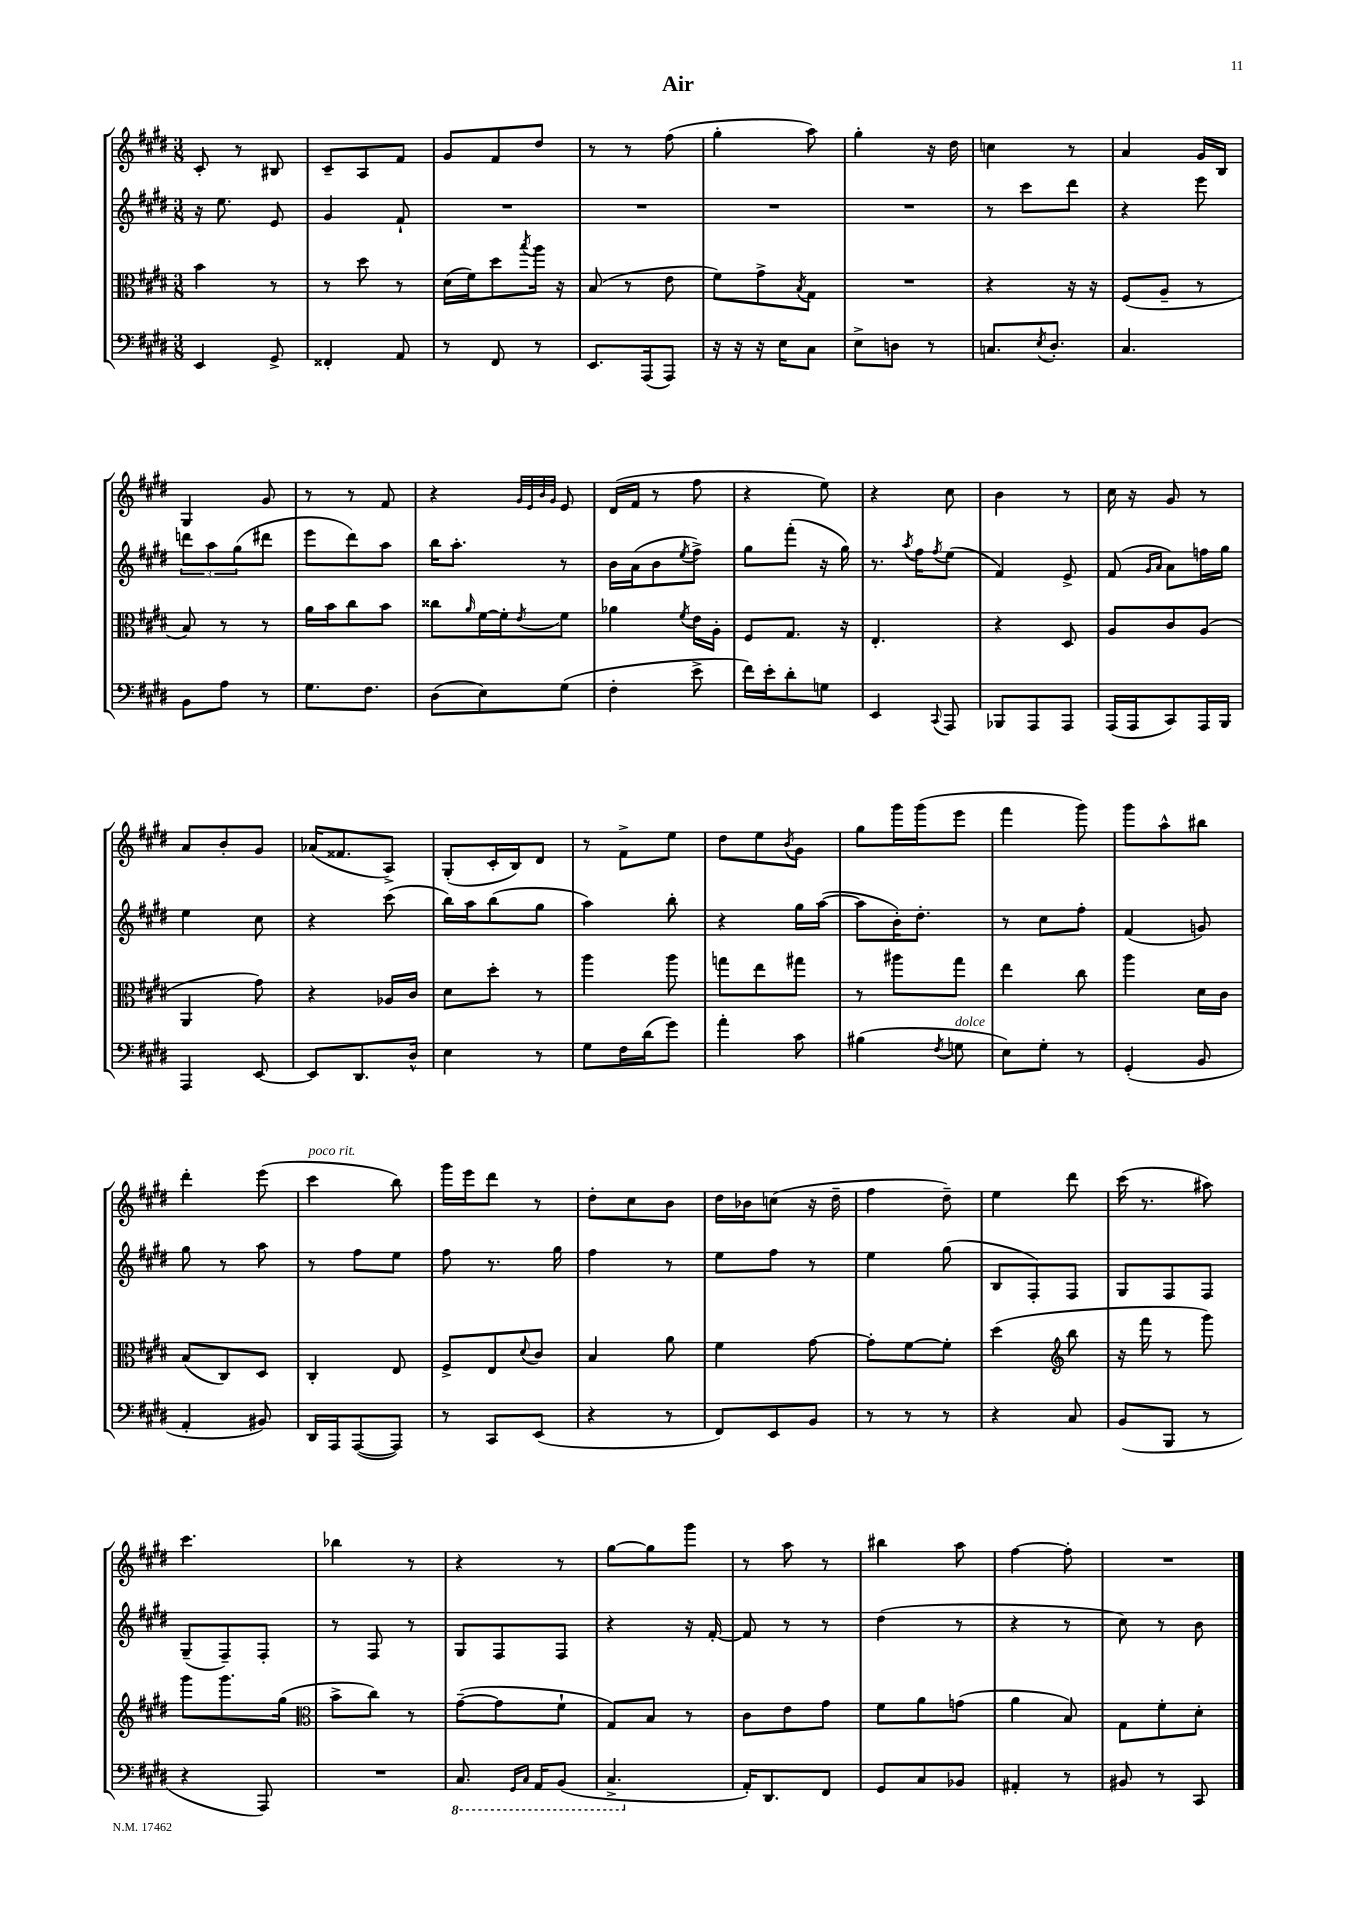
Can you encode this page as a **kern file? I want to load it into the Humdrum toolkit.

**kern	**kern	**kern	**kern
*staff4	*staff3	*staff2	*staff1
*clefF4	*clefC3	*clefG2	*clefG2
*k[f#c#g#d#]	*k[f#c#g#d#]	*k[f#c#g#d#]	*k[f#c#g#d#]
*M3/8	*M3/8	*M3/8	*M3/8
4EE	4b	16r	8c#'
.	.	8.ee	.
.	.	.	8r
8GG#^	8r	8e	8B#
=	=	=	=
4FF##'	8r	4g#	8c#~
.	8dd#	.	8A
8AA	8r	8f#`	8f#
=	=	=	=
8r	(16d#	4.r	8g#
.	16f#)	.	.
8FF#	8dd#	.	8f#
.	8qbb	.	.
8r	16aa	.	8dd#
.	16r	.	.
=	=	=	=
8.EE	(8B	4.r	8r
.	8r	.	8r
(16AAA	.	.	.
8AAA)	8e	.	(8ff#
=	=	=	=
16r	8f#)	4.r	4gg#'
16r	.	.	.
16r	8g#^	.	.
16E	.	.	.
.	8qB	.	.
8C#	8G#	.	8aa)
=	=	=	=
8E^	4.r	4.r	4gg#'
8D	.	.	.
8r	.	.	16r
.	.	.	16dd#
=	=	=	=
8.C	4r	8r	4cc
.	.	8ccc#	.
8qE	.	.	.
8.D#'	.	.	.
.	16r	8ddd#	8r
.	16r	.	.
=	=	=	=
4.C#	(8F#	4r	4a
.	8A~	.	.
.	8r	8eee	16g#
.	.	.	16B
=	=	=	=
8BB	8B)	12ddd	4G#
.	.	12aa	.
8A	8r	.	.
.	.	(12gg#	.
8r	8r	8ddd#	8g#
=	=	=	=
8.G#	16a	8eee	8r
.	16b	.	.
.	8cc#	8ddd#)	8r
8.F#	.	.	.
.	8b	8aa	8f#
=	=	=	=
(8D#	8cc##	16bb	4r
.	.	8.aa'	.
.	16qqa	.	.
8E)	[16f#	.	.
.	16f#']	.	.
.	.	.	32qqg#
.	.	.	32qqe
.	.	.	32qqb
.	8qe	.	32qqg#
(8G#	8f#	8r	8e
=	=	=	=
4F#'	4a-	16b	(16d#
.	.	(16a	16f#
.	.	8b	8r
.	8qf#	8qee	.
8e^	16e	8ff#^)	8ff#
.	16A'	.	.
=	=	=	=
16f#)	8F#	8gg#	4r
16e'	.	.	.
8d#'	8.G#	(8fff#'	.
8G	.	16r	8ee)
.	16r	16gg#)	.
=	=	=	=
4EE	4.E'	8.r	4r
.	.	8qaa	.
.	.	16ff#	.
8qqCC#	.	8qff#	.
8AAA	.	(8ee	8cc#
=	=	=	=
8BBB-	4r	4f#)	4b
8AAA	.	.	.
8AAA	8D#	8e^	8r
=	=	=	=
(16AAA	8A	(8f#	16cc#
16AAA	.	.	16r
.	.	16qqg#	.
.	.	16qqa	.
8CC#)	8c#	8a)	8g#
16AAA	(8A	16ff	8r
16BBB	.	16gg#	.
=	=	=	=
4AAA	4AA	4ee	8a
.	.	.	8b'
[8EE	8g#)	8cc#	8g#
=	=	=	=
8EE]	4r	4r	(16a-
.	.	.	8.f##
8.DD#	.	.	.
.	16A-	(8ccc#	8A^)
16D#^^	16c#	.	.
=	=	=	=
4E	8d#	16bb)	(8G#'
.	.	16aa	.
.	8dd#'	(8bb	16c#'
.	.	.	16B)
8r	8r	8gg#	8d#
=	=	=	=
8G#	4aa	4aa)	8r
16F#	.	.	8f#^
(16d#	.	.	.
8g#)	8aa	8bb'	8ee
=	=	=	=
4a'	8gg	4r	8dd#
.	8ee	.	8ee
.	.	.	8qb
8c#	8gg#	16gg#	8g#
.	.	([16aa	.
=	=	=	=
(4B#	8r	8aa]	8gg#
.	8aa#	16b')	16ggg#
.	.	8.dd#'	(16ggg#
8qF#	.	.	.
8G	8gg#	.	8eee
=	=	=	=
8E)	4ee	8r	4fff#
8G#'	.	8cc#	.
8r	8cc#	8ff#'	8ggg#)
=	=	=	=
(4GG#'	4aa	(4f#	8ggg#
.	.	.	8aa^^
8BB	16d#	8g)	8bb#
.	16c#	.	.
=	=	=	=
4AA'	(8B	8gg#	4ddd#'
.	8C#)	8r	.
8BB#)	8D#	8aa	(8eee
=	=	=	=
16DD#	4C#'	8r	4ccc#
16AAA	.	.	.
([8AAA	.	8ff#	.
8AAA])	8E	8ee	8bb)
=	=	=	=
8r	8F#^	8ff#	16ggg#
.	.	.	16eee
8CC#	8E	8.r	8ddd#
.	8qqd#	.	.
(8EE	8c#	.	8r
.	.	16gg#	.
=	=	=	=
4r	4B	4ff#	8dd#'
.	.	.	8cc#
8r	8a	8r	8b
=	=	=	=
8FF#)	4f#	8ee	16dd#
.	.	.	16b-
8EE	.	8ff#	(8cc
8BB	[8g#	8r	16r
.	.	.	16dd#~
=	=	=	=
8r	8g#']	4ee	4ff#
8r	[8f#	.	.
8r	8f#']	(8gg#	8dd#~)
=	=	=	=
4r	(4dd#	8B	4ee
.	.	8F#')	.
*	*clefG2	*	*
8C#	8bb	8F#	8ddd#
=	=	=	=
(8BB	16r	8G#	(16ccc#
.	16fff#	.	8.r
8BBB	8r	8F#	.
8r	8ggg#)	8F#	8aa#)
=	=	=	=
4r	8ggg#	(8G#~	4.ccc#
.	8.ggg#	8F#~)	.
8AAA)	.	8F#'	.
.	(16gg#	.	.
=	=	=	=
*	*clefC3	*	*
4.r	8b^	8r	4bb-
.	8cc#)	8F#	.
.	8r	8r	8r
=	=	=	=
8.CC#	([8g#~	8G#	4r
.	8g#]	8F#	.
16qqGGG#	.	.	.
16qqCC#	.	.	.
16AAA	.	.	.
(8BBB	8f#`	8F#	8r
=	=	=	=
4.CC#^	8G#)	4r	[8gg#
.	8B	.	8gg#]
.	8r	16r	8ggg#
.	.	[16f#'	.
=	=	=	=
16AA')	8c#	8f#]	8r
8.DD#	.	.	.
.	8e	8r	8aa
8FF#	8g#	8r	8r
=	=	=	=
8GG#	8f#	(4dd#	4bb#
8C#	8a	.	.
8BB-	(8g	8r	8aa
=	=	=	=
4AA#'	4a	4r	[4ff#
8r	8B)	8r	8ff#']
=	=	=	=
8BB#	8G#	8cc#)	4.r
8r	8f#'	8r	.
8CC#	8d#'	8b	.
==	==	==	==
*-	*-	*-	*-
